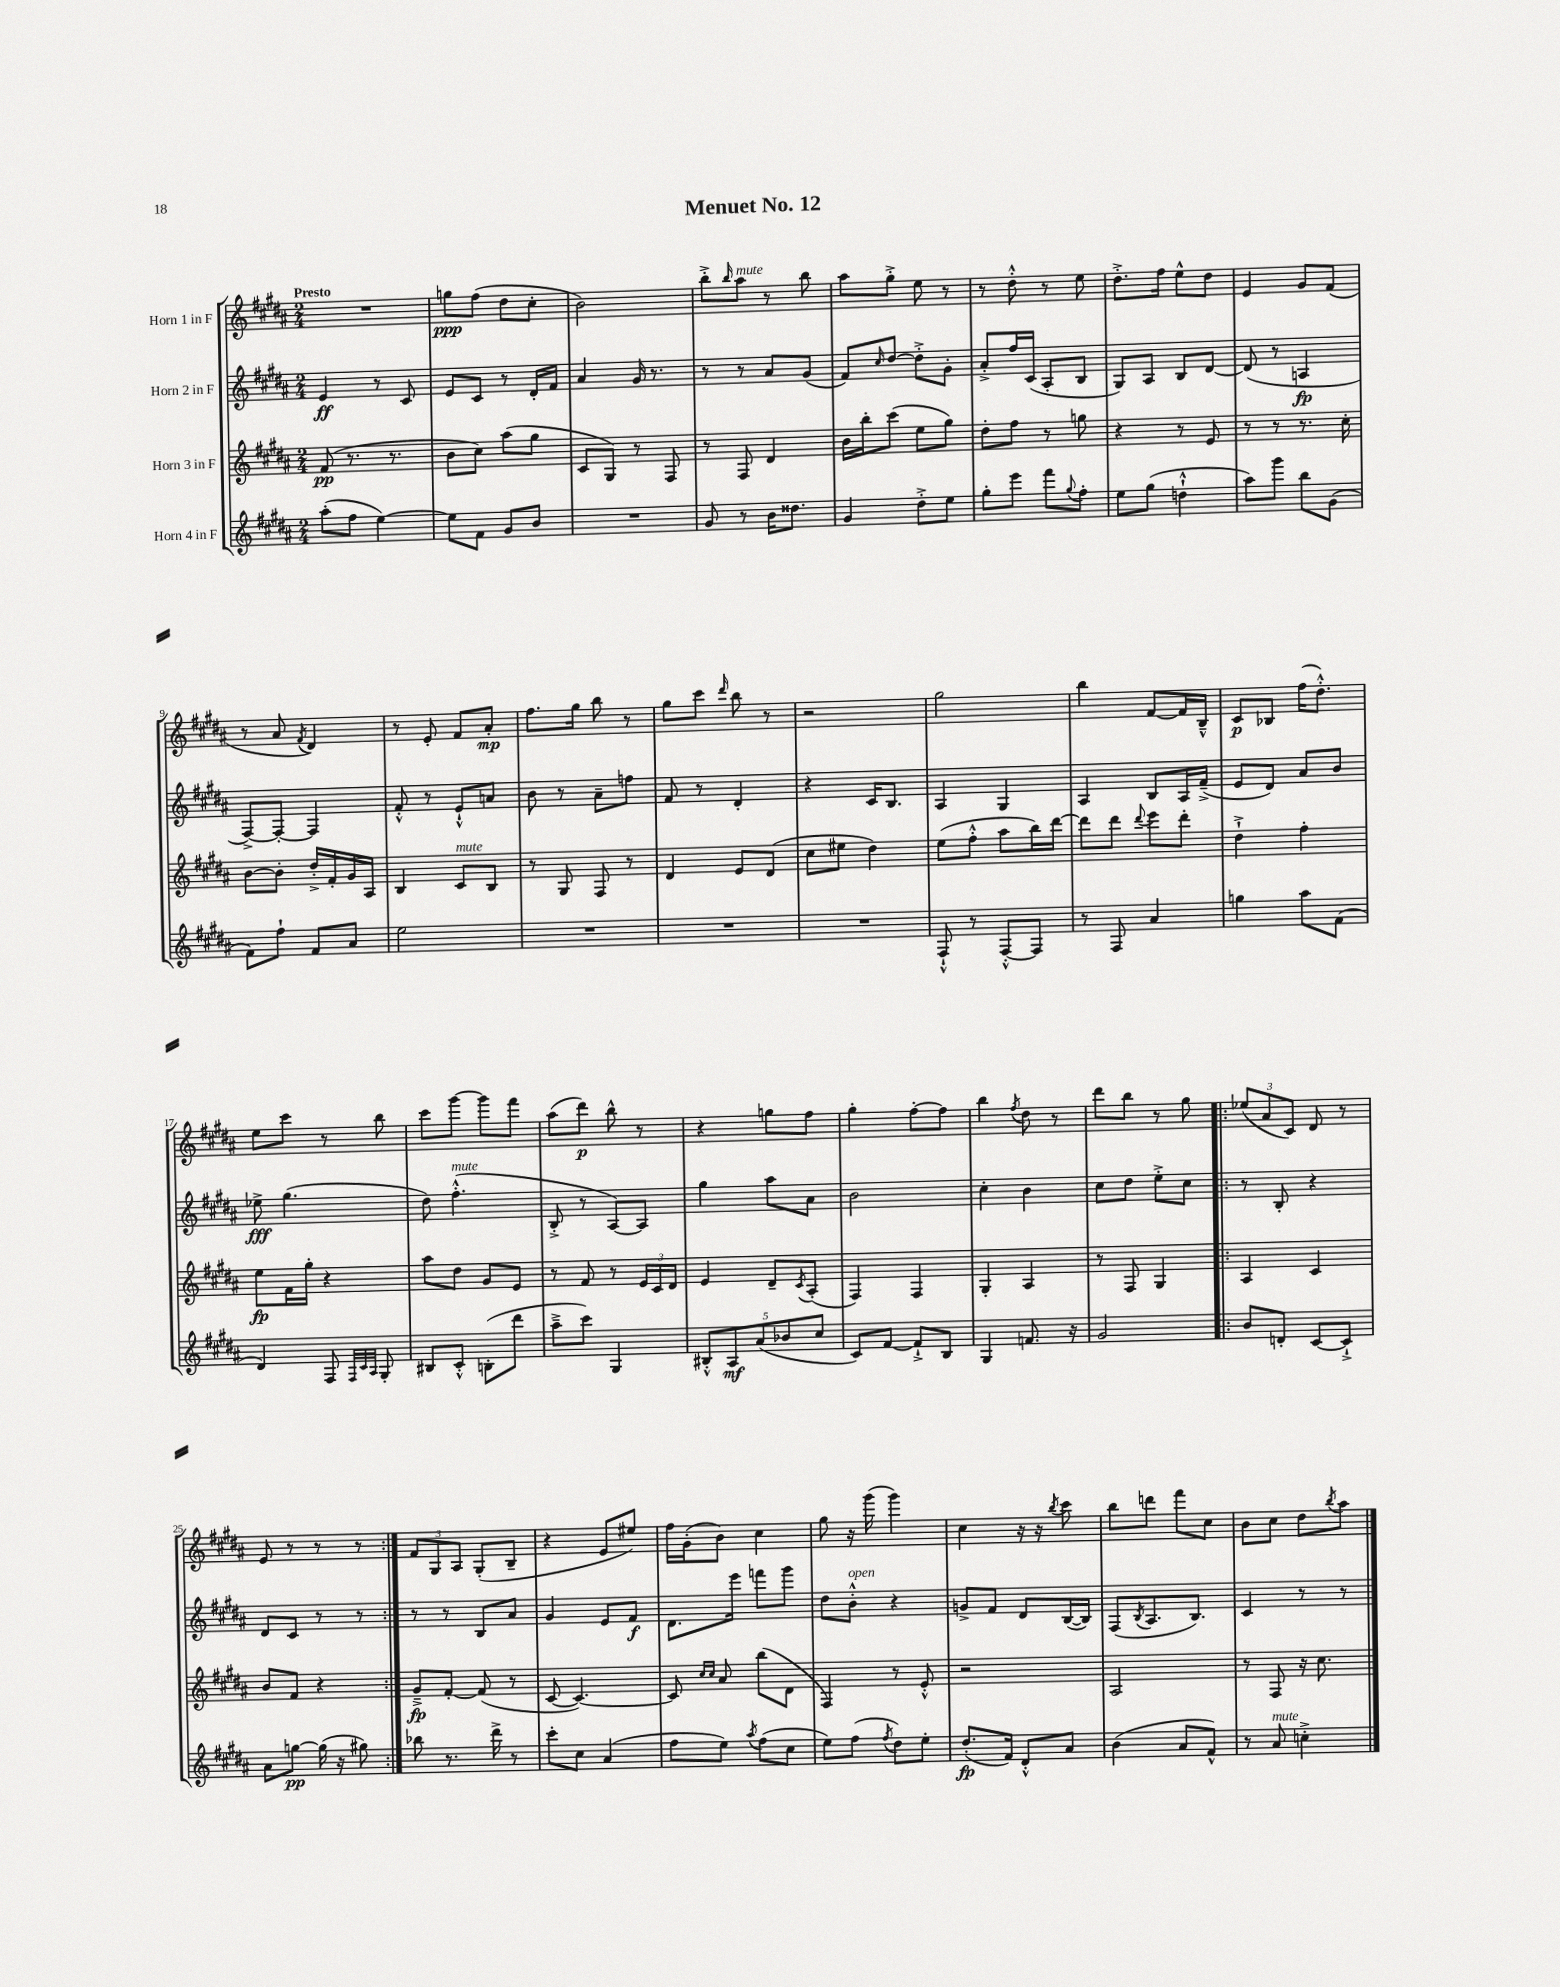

**kern	**dynam	**kern	**dynam	**kern	**dynam	**kern	**dynam
*part4	*part4	*part3	*part3	*part2	*part2	*part1	*part1
*staff4	*staff4	*staff3	*staff3	*staff2	*staff2	*staff1	*staff1
*I"Horn 4 in F	*	*I"Horn 3 in F	*	*I"Horn 2 in F	*	*I"Horn 1 in F	*
*clefG2	*	*clefG2	*	*clefG2	*	*clefG2	*
*k[f#c#g#d#a#]	*	*k[f#c#g#d#a#]	*	*k[f#c#g#d#a#]	*	*k[f#c#g#d#a#]	*
*M2/4	*	*M2/4	*	*M2/4	*	*M2/4	*
=1	=1	=1	=1	=1	=1	=1	=1
!	!	!	!	!	!	!LO:TX:a:B:t=Presto	!
(8aa#'\L	.	(8f#/	pp	4e/	ff	2r	.
8ff#\J	.	8.r	.	.	.	.	.
[4ee\)	.	.	.	8r	.	.	.
.	.	8.r	.	.	.	.	.
.	.	.	.	8c#/	.	.	.
=2	=2	=2	=2	=2	=2	=2	=2
8ee\L]	.	8b\L	.	8e/L	.	8ggn\L	ppp
8f#\J	.	8cc#\J)	.	8c#/J	.	(8ff#\J	.
8g#/L	.	(8aa#\L	.	8r	.	8dd#\L	.
8b/J	.	8gg#\J	.	16d#'/LL	.	8cc#'\J	.
.	.	.	.	16f#/JJ	.	.	.
=3	=3	=3	=3	=3	=3	=3	=3
2r	.	8c#/L	.	4a#/	.	2b\)	.
.	.	8G#/J)	.	.	.	.	.
.	.	8r	.	16g#/	.	.	.
.	.	.	.	8.r	.	.	.
.	.	8F#/	.	.	.	.	.
=4	=4	=4	=4	=4	=4	=4	=4
8g#/	.	8r	.	8r	.	8bb'^\L	.
.	.	.	.	.	.	16qqbb/	.
!	!	!	!	!	!	!LO:TX:a:i:t=mute	!
8r	.	8F#/	.	8r	.	8aa#\J	.
16b\KL	.	4d#/	.	8a#/L	.	8r	.
8.dd##X\J	.	.	.	.	.	.	.
.	.	.	.	(8g#/J	.	8bb\	.
=5	=5	=5	=5	=5	=5	=5	=5
4g#/	.	16b\LL	.	8f#/L)	.	8aa#\L	.
.	.	16bb'\J	.	.	.	.	.
.	.	.	.	16qqcc#/	.	.	.
.	.	(8ccc#\J	.	[8dd#/J	.	8gg#'^\J	.
8dd#'^\L	.	8ee\L	.	8dd#'^\L]	.	8ee\	.
8ee\J	.	8gg#\J)	.	8g#'\J	.	8r	.
=6	=6	=6	=6	=6	=6	=6	=6
8gg#'\L	.	8dd#'\L	.	8a#'^/L	.	8r	.
8eee\J	.	8ff#\J	.	16ff#/L	.	8dd#'^^\	.
.	.	.	.	(16c#/JJ	.	.	.
8fff#\L	.	8r	.	8A#'/L	.	8r	.
8qqgg#/	.	.	.	.	.	.	.
8ff#'\J	.	8ggn\	.	8B/J	.	8ee\	.
=7	=7	=7	=7	=7	=7	=7	=7
8ee\L	.	4r	.	8G#/L)	.	8.dd#'^\L	.
(8gg#\J	.	.	.	8A#/J	.	.	.
.	.	.	.	.	.	16ff#\Jk	.
4ddn`^^\	.	8r	.	8B/L	.	8ee^^\L	.
.	.	8e/	.	[8d#/J	.	8dd#\J	.
=8	=8	=8	=8	=8	=8	=8	=8
8aa#\L)	.	8r	.	(8d#/]	.	4e/	.
8ggg#\J	.	8r	.	8r	.	.	.
8bb\L	.	8.r	.	4An/	fp	8g#/L	.
(8g#\J	.	.	.	.	.	(8f#/J	.
.	.	16cc#'\	.	.	.	.	.
!!LO:LB:g=z
=9	=9	=9	=9	=9	=9	=9	=9
8f#\L)	.	[8b\L	.	[8F#^/L)	.	8r	.
8ff#`\J	.	8b'\J]	.	8F#'/J_	.	8a#/	.
.	.	.	.	.	.	8qf#/	.
8f#/L	.	16dd#'^/LL	.	4F#/]	.	4d#/)	.
.	.	16f#'/	.	.	.	.	.
8a#/J	.	16g#/	.	.	.	.	.
.	.	16A#/JJ	.	.	.	.	.
=10	=10	=10	=10	=10	=10	=10	=10
2ee\	.	4B/	.	8f#'^^/	.	8r	.
.	.	.	.	8r	.	8e'/	.
!	!	!LO:TX:a:i:t=mute	!	!	!	!	!
.	.	8c#/L	.	8e`^^/L	.	8f#/L	.
.	.	8B/J	.	8an/J	.	8a#'/J	mp
=11	=11	=11	=11	=11	=11	=11	=11
2r	.	8r	.	8b\	.	8.ff#\L	.
.	.	8G#/	.	8r	.	.	.
.	.	.	.	.	.	16gg#\Jk	.
.	.	8F#/	.	8a#~\L	.	8bb\	.
.	.	8r	.	8ffn\J	.	8r	.
=12	=12	=12	=12	=12	=12	=12	=12
2r	.	4d#/	.	8f#/	.	8gg#\L	.
.	.	.	.	8r	.	8ccc#\J	.
.	.	.	.	.	.	16qqddd#/	.
.	.	8e/L	.	4d#'/	.	8bb\	.
.	.	(8d#/J	.	.	.	8r	.
=13	=13	=13	=13	=13	=13	=13	=13
2r	.	8cc#\L	.	4r	.	2r	.
.	.	8ee#X\J	.	.	.	.	.
.	.	4dd#\)	.	16c#/KL	.	.	.
.	.	.	.	8.B/J	.	.	.
=14	=14	=14	=14	=14	=14	=14	=14
8F#`^^/	.	(8ee\L	.	4A#/	.	2gg#\	.
8r	.	8ff#'^^\J	.	.	.	.	.
[8F#'^^/L	.	8aa#\L	.	4G#/	.	.	.
8F#/J]	.	16bb\L)	.	.	.	.	.
.	.	[16ddd#\JJ	.	.	.	.	.
=15	=15	=15	=15	=15	=15	=15	=15
8r	.	8ddd#\L]	.	4A#/	.	4bb\	.
8F#/	.	8ddd#\J	.	.	.	.	.
.	.	8qqddd#/	.	.	.	.	.
4a#/	.	8eee\L	.	8B/L	.	[8f#/L	.
.	.	8ddd#'\J	.	16A#/L	.	16f#/L]	.
.	.	.	.	(16f#~^/JJ	.	16B~^^/JJ	.
=16	=16	=16	=16	=16	=16	=16	=16
4ggn\	.	4dd#`^\	.	8e/L	.	8c#/L	p
.	.	.	.	8d#/J)	.	8B-X/J	.
8aa#\L	.	4ff#'\	.	8a#/L	.	(16ff#\KL	.
.	.	.	.	.	.	8.dd#'^^\J)	.
(8f#\J	.	.	.	8b/J	.	.	.
!!LO:LB:g=z
=17	=17	=17	=17	=17	=17	=17	=17
4d#/)	.	8ee\L	fp	8ee-X^\	fff	8ee\L	.
.	.	16f#\L	.	(4.gg#\	.	8ccc#\J	.
.	.	16gg#'\JJ	.	.	.	.	.
8F#/	.	4r	.	.	.	8r	.
32qqF#/LLL	.	.	.	.	.	.	.
32qqc#/	.	.	.	.	.	.	.
32qqA#/JJJ	.	.	.	.	.	.	.
8G#'/	.	.	.	.	.	8bb\	.
=18	=18	=18	=18	=18	=18	=18	=18
8B#X/L	.	8aa#\L	.	8dd#\)	.	8ccc#\L	.
!	!	!	!	!LO:TX:a:i:t=mute	!	!	!
8c#'^^/J	.	8dd#\J	.	(4.ff#'^^\	.	[8ggg#\J	.
(8Bn'\L	.	8g#/L	.	.	.	8ggg#\L]	.
8ddd#\J	.	8e/J	.	.	.	8fff#\J	.
=19	=19	=19	=19	=19	=19	=19	=19
8aa#~^\L	.	8r	.	8B'^/	.	(8aa#\L	.
8ccc#\J)	.	8f#/	.	8r	.	8ddd#\J)	p
4G#/	.	8r	.	[8A#/L)	.	8bb^^\	.
.	.	24e/LL	.	8A#/J]	.	8r	.
.	.	24c#/	.	.	.	.	.
.	.	24d#/JJ	.	.	.	.	.
=20	=20	=20	=20	=20	=20	=20	=20
10B#X'^^/L	.	4e/	.	4gg#\	.	4r	.
10A#/	mf	.	.	.	.	.	.
(10a#/	.	.	.	.	.	.	.
.	.	8d#~/L	.	8aa#\L	.	8ggn\L	.
10b-X/	.	.	.	.	.	.	.
.	.	8qc#/	.	.	.	.	.
.	.	(8A#'/J	.	8a#\J	.	8ff#\J	.
10cc#/J	.	.	.	.	.	.	.
=21	=21	=21	=21	=21	=21	=21	=21
8c#/L)	.	4F#/)	.	2b\	.	4gg#'\	.
[8f#/J	.	.	.	.	.	.	.
8f#`^/L]	.	4F#/	.	.	.	[8ff#'\L	.
8B/J	.	.	.	.	.	8ff#\J]	.
=22	=22	=22	=22	=22	=22	=22	=22
4G#/	.	4G#'/	.	4cc#'\	.	4bb\	.
.	.	.	.	.	.	8qff#/	.
8.fn/	.	4A#/	.	4b\	.	8dd#\	.
.	.	.	.	.	.	8r	.
16r	.	.	.	.	.	.	.
=23	=23	=23	=23	=23	=23	=23	=23
2g#/	.	8r	.	8cc#\L	.	8ddd#\L	.
.	.	8F#/	.	8dd#\J	.	8bb\J	.
.	.	4G#/	.	8ee'^\L	.	8r	.
.	.	.	.	8cc#\J	.	8gg#\	.
=24!|:	=24!|:	=24!|:	=24!|:	=24!|:	=24!|:	=24!|:	=24!|:
8b/L	.	4A#/	.	8r	.	(12ee-X/L	.
.	.	.	.	.	.	12a#/	.
8dn'/J	.	.	.	8B'/	.	.	.
.	.	.	.	.	.	12c#/J)	.
[8c#/L	.	4c#/	.	4r	.	8d#/	.
8c#`^/J]	.	.	.	.	.	8r	.
!!LO:LB:g=z
=25	=25	=25	=25	=25	=25	=25	=25
8a#\L	.	8b/L	.	8d#/L	.	8e/	.
[8ggn\J	pp	8f#/J	.	8c#/J	.	8r	.
(16gg\]	.	4r	.	8r	.	8r	.
16r	.	.	.	.	.	.	.
8gg#X\)	.	.	.	8r	.	8r	.
=26:|!	=26:|!	=26:|!	=26:|!	=26:|!	=26:|!	=26:|!	=26:|!
8bb-X\	.	8g#~^/L	fp	8r	.	12f#/L	.
.	.	.	.	.	.	12G#/	.
8.r	.	[8f#'/J	.	8r	.	.	.
.	.	.	.	.	.	12A#/J	.
.	.	(8f#/]	.	8B/L	.	(8G#'/L	.
16ddd#^\	.	.	.	.	.	.	.
8r	.	8r	.	8a#/J	.	8B~/J	.
=27	=27	=27	=27	=27	=27	=27	=27
8ccc#'\L	.	[8c#/	.	4g#/	.	4r	.
8cc#\J	.	4.c#/_)	.	.	.	.	.
(4a#/	.	.	.	8e/L	.	8e/L	.
.	.	.	.	8f#/J	f	8ee#X/J)	.
=28	=28	=28	=28	=28	=28	=28	=28
8ff#\L	.	8c#/]	.	8.d#\L	.	16ff#\LL	.
.	.	.	.	.	.	(16g#'\J	.
.	.	16qqcc#/LL	.	.	.	.	.
.	.	16qqcc#/JJ	.	.	.	.	.
8ee\J)	.	8a#/	.	.	.	8b\J)	.
.	.	.	.	16eee\Jk	.	.	.
8qaa#/	.	.	.	.	.	.	.
(8ff#\L	.	(8bb\L	.	8fffn\L	.	4cc#\	.
8cc#\J	.	8d#\J	.	8ggg#\J	.	.	.
=29	=29	=29	=29	=29	=29	=29	=29
8ee\L)	.	4F#/)	.	8dd#\L	.	8gg#\	.
!	!	!	!	!LO:TX:a:i:t=open	!	!	!
(8ff#\J	.	.	.	8b'^^\J	.	16r	.
.	.	.	.	.	.	(16ggg#\	.
8qff#/	.	.	.	.	.	.	.
8dd#\L)	.	8r	.	4r	.	4ggg#\)	.
8ee'\J	.	8e'^^/	.	.	.	.	.
=30	=30	=30	=30	=30	=30	=30	=30
(8.dd#'/L	fp	2r	.	8gn^/L	.	4cc#\	.
.	.	.	.	8f#/J	.	.	.
16f#/Jk)	.	.	.	.	.	.	.
8d#'^^/L	.	.	.	8d#/L	.	16r	.
.	.	.	.	.	.	16r	.
.	.	.	.	.	.	8qbb/	.
8a#/J	.	.	.	([16B/L	.	8ccc#\	.
.	.	.	.	16B/JJ])	.	.	.
=31	=31	=31	=31	=31	=31	=31	=31
(4b\	.	2A#/	.	(8F#/L	.	8bb\L	.
.	.	.	.	8qB/	.	.	.
.	.	.	.	8.A#/	.	8dddn\J	.
8a#/L	.	.	.	.	.	8fff#\L	.
.	.	.	.	8.B/J)	.	.	.
8f#^^/J)	.	.	.	.	.	8cc#\J	.
=32	=32	=32	=32	=32	=32	=32	=32
8r	.	8r	.	4c#/	.	8b\L	.
!LO:TX:a:i:t=mute	!	!	!	!	!	!	!
8a#/	.	8F#/	.	.	.	8cc#\J	.
4ccn'^\	.	16r	.	8r	.	8dd#\L	.
.	.	8.cc#\	.	.	.	.	.
.	.	.	.	.	.	8qbb/	.
.	.	.	.	8r	.	8aa#\J	.
==	==	==	==	==	==	==	==
*-	*-	*-	*-	*-	*-	*-	*-
